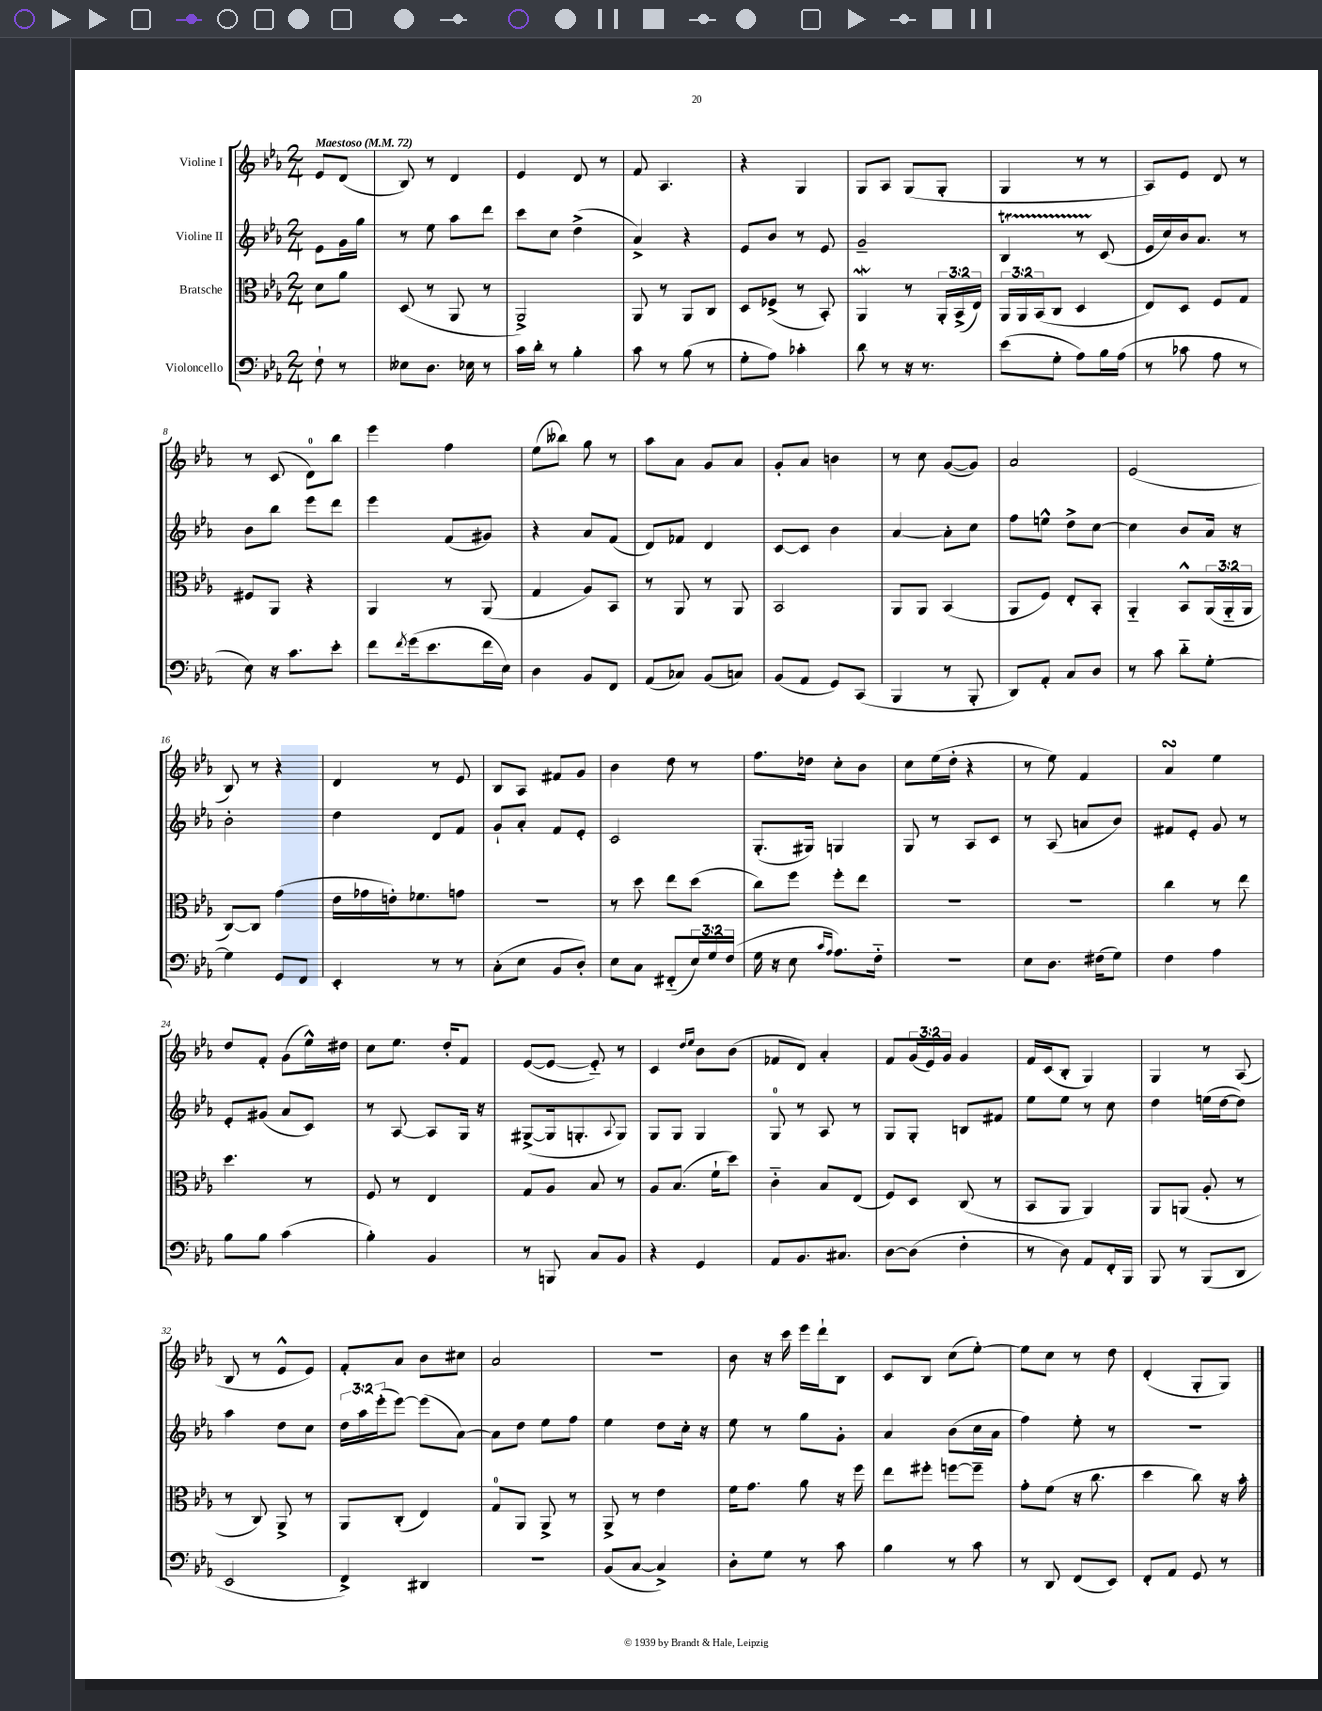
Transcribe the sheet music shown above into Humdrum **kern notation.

**kern	**kern	**kern	**kern
*part4	*part3	*part2	*part1
*staff4	*staff3	*staff2	*staff1
*I"Violoncello	*I"Bratsche	*I"Violine II	*I"Violine I
*clefF4	*clefC3	*clefG2	*clefG2
*k[b-e-a-]	*k[b-e-a-]	*k[b-e-a-]	*k[b-e-a-]
*M2/4	*M2/4	*M2/4	*M2/4
*MM72	*MM72	*MM72	*MM72
=	=	=	=
!	!	!	!LO:TX:a:B:t=Maestoso
8F`\	8d\L	8e-\L	8e-/L
8r	8a-\J	16g\L	(8d/J
.	.	16gg\JJ	.
=1	=1	=1	=1
8E--X\L	(8D/	8r	8B-/)
8.D\J	8r	8ee-\	8r
.	8AA-/	8aa-\L	4d/
16E-X\	.	.	.
8r	8r	8ddd\J	.
=2	=2	=2	=2
16c\LL	2AA-^/)	8ccc\L	4e-/
16d'\JJ	.	.	.
8r	.	8cc\J	.
4B-'\	.	(4dd^\	8d/
.	.	.	8r
=3	=3	=3	=3
8c\	8AA-/	4a-^/)	8f/
8r	8r	.	4.A-/
(8B-\	8AA-/L	4r	.
8r	8C/J	.	.
=4	=4	=4	=4
8G'\L	8D/L	8e-/L	4r
8A-\J)	(8F-X^/J	8b-/J	.
4c-X'\	8r	8r	4G/
.	8BB-'/)	8e-/	.
=5	=5	=5	=5
8d\	4AA-w/	2g~/	8G/L
8r	.	.	8A-/J
16r	8r	.	(8G/L
8.r	.	.	.
.	24AA-'/LL	.	8G'/J
.	(24BB-^/	.	.
.	24E-/JJ)	.	.
=6	=6	=6	=6
(8e-\L	24AA-/LL	4B-T/	4G/
.	24AA-/	.	.
.	(24BB-/J	.	.
8G'\J	8C/J	.	.
8A-\L)	4D/	8r	8r
16B-\L	.	(8c/	8r
(16A-\JJ	.	.	.
=7	=7	=7	=7
8r	8E-/L)	16e-/LL	8A-/L)
.	.	16cc/)	.
8c-X\	8D/J	16b-/J	8e-/J
.	.	8.a-/J	.
8A-\	8F/L	.	8d/
8r	8G/J	8r	8r
!!LO:LB:g=z
=8	=8	=8	=8
8E-\)	8F#X/L	8b-\L	8r
16r	8AA-/J	8bb-\J	(8c/
8.c\L	.	.	.
.	4r	8eee-\L	8d\L)
8e-'\J	.	8ddd\J	8bb-\J
=9	=9	=9	=9
8f\L	4AA-/	4eee-\	4eee-\
8qf/	.	.	.
(16g\k	.	.	.
8.e-\	.	.	.
.	8r	(8f/L	4ff\
16f\L	(8AA-/	8g#X/J)	.
16E-\JJ)	.	.	.
=10	=10	=10	=10
4D\	4G/	4r	(8ee-\L
.	.	.	8bb--X\J)
8BB-/L	8A-/L)	8a-/L	8gg\
8FF/J	8BB-/J	(8f/J	8r
=11	=11	=11	=11
(8AA-/L	8r	8d/L)	8aa-\L
8C-X/J)	8AA-/	8f-X/J	8a-\J
(8BB-/L	8r	4d/	8g/L
8Cn/J)	8AA-/	.	8a-/J
=12	=12	=12	=12
(8BB-/L	2BB-/	[8c/L	8g'/L
8AA-/J	.	8c/J]	8a-/J
8GG/L)	.	4b-\	4bn\
(8CC/J	.	.	.
=13	=13	=13	=13
4BBB-/	8AA-/L	[4a-/	8r
.	8AA-/J	.	8cc\
8r	(4BB-/	8a-'\L]	([8g/L
8BBB-'/	.	8cc\J	8g/J])
=14	=14	=14	=14
8DD/L)	8AA-/L	8ff\L	2a-/
8AA-'/J	8F/J)	8een^^\J	.
8C/L	8E-'/L	8dd^\L	.
8D/J	8BB-'/J	[8cc\J	.
=15	=15	=15	=15
8r	4AA-/	4cc\]	(2e-/
8c\	.	.	.
8d\L	8BB-^^/L	8b-/L	.
[8G'\J	(24AA-/L	16a-/Jk	.
.	24AA-/	.	.
.	.	16r	.
.	24AA-/JJ	.	.
!!LO:LB:g=z
=16	=16	=16	=16
4G\]	[8C/L)	2b-'\	8B-/)
.	8C/J]	.	8r
8GG/L	(4g\	.	4r
8FF/J	.	.	.
=17	=17	=17	=17
4EE-'/	16e-\LL	4dd\	4d/
.	16g-X\	.	.
.	16en'\J)	.	.
.	8.f-X\	.	.
8r	.	8d/L	8r
8r	8gn\J	8f/J	8e-/
=18	=18	=18	=18
(8C'\L	2r	8g`/L	8B-/L
8E-\J	.	8a-'/J	8A-/J
8BB-/L	.	8f/L	8f#X/L
8D'/J)	.	8e-'/J	8g/J
=19	=19	=19	=19
8E-\L	8r	2c/	4b-\
8C\J	8dd\	.	.
(8FF#X/L	8ee-\L	.	8dd\
24E-/L)	(8dd\J	.	8r
24G/	.	.	.
(24F/JJ	.	.	.
=20	=20	=20	=20
16G\	8cc\L)	(8.G'/L	8.ff\L
16r	.	.	.
8E-\	8ff\J	.	.
.	.	16G#X/Jk)	16dd-X\Jk
16qqc/LL	.	.	.
16qqA-/JJ	.	.	.
8.A-\L)	8ff'\L	4Gn/	8cc'\L
.	8ee-\J	.	8b-\J
16F\Jk	.	.	.
=21	=21	=21	=21
2r	2r	8G/	8cc\L
.	.	8r	(16ee-\L
.	.	.	16dd'\JJ
.	.	8A-/L	4r
.	.	8c/J	.
=22	=22	=22	=22
8E-\L	2r	8r	8r
8.D\J	.	(8A-/	8ee-\)
.	.	8an/L	4f/
(16F#X\KL	.	.	.
8G\J)	.	8b-/J)	.
=23	=23	=23	=23
4F\	4cc\	8f#X/L	4a-sSSs/
.	.	8e-'/J	.
4A-\	8r	8g/	4ee-\
.	8ee-\	8r	.
!!LO:LB:g=z
=24	=24	=24	=24
8B-\L	4.dd\	8e-'/L	8dd/L
8B-\J	.	(8g#X/J	8f'/J
(4c\	.	8a-/L	(8g\L
.	8r	8c/J)	16ee-^^\L)
.	.	.	16dd#X\JJ
=25	=25	=25	=25
4B-'\)	8F/	8r	8cc\L
.	8r	[8A-/	8.ee-\J
4BB-/	4E-/	8A-/L]	.
.	.	.	16dd'/KL
.	.	16G/Jk	8f/J
.	.	16r	.
=26	=26	=26	=26
8r	8G/L	([8G#X^/L	([8e-/L
8BBBn/	8A-/J	16G#/k]	8e-/J_
.	.	8.Gn'/	.
8C/L	8B-/	.	8e-/])
.	.	8qqA-/	.
8BB-/J	8r	8G/J)	8r
=27	=27	=27	=27
4r	8A-/L	8G/L	4c/
.	(8.B-/J	8G/J	.
.	.	.	16qqdd/LL
.	.	.	16qqee-/JJ
4GG/	.	4G/	8b-\L
.	16f`\KL	.	.
.	8dd\J)	.	(8b-\J
=28	=28	=28	=28
8AA-/L	4c\	8G/	8f-X/L
8.BB-/	.	8r	8d/J)
.	8B-/L	8A-/	4a-'/
8.C#X/J	.	.	.
.	(8E-/J	8r	.
=29	=29	=29	=29
[8D\L	8F/L)	8G/L	8f/L
(8D\J]	8D/J	8G'/J	(24g/L
.	.	.	24e-/)
.	.	.	24g/JJ
4F'\	(8C/	8Bn/L	4g/
.	8r	8f#X/J	.
=30	=30	=30	=30
8r	8BB-/L	8ee-\L	16f/LL
.	.	.	(16c/J
8D\)	8AA-/J	8ee-\J	8B-'/J
8AA-/L	4AA-/)	8r	4G/)
16FF'/L	.	8cc\	.
16BBB-/JJ	.	.	.
=31	=31	=31	=31
8BBB-/	8AA-/L	4dd\	4G/
8r	(8AAn/J	.	.
(8BBB-/L	8A-'/	(16een\LL	8r
.	.	[16dd\J	.
8DD/J	8r	8dd\J])	(8A-/
!!LO:LB:g=z
=32	=32	=32	=32
2EE-/	8r	4aa-\	8B-/
.	8C/)	.	8r
.	8AA-^/	8dd\L	8e-^^/L
.	8r	8cc\J	8e-/J)
=33	=33	=33	=33
4FF^/)	8AA-/L	24dd\LL	8f'/L
.	.	24aa-\	.
.	.	(24eee-'\J	.
.	(8C'/J	[8eee-\J)	8a-/J
4DD#X/	4E-/)	(8eee-\L]	8b-\L
.	.	[8a-\J)	8cc#X\J
=34	=34	=34	=34
2r	8G/L	8a-\L]	2a-/
.	8AA-/J	8dd\J	.
.	8AA-^/	8ee-\L	.
.	8r	8ff\J	.
=35	=35	=35	=35
(8BB-/L	8AA-^/	4ee-\	2r
[8C/J	8r	.	.
4C^/])	4e-\	8dd\L	.
.	.	16cc'\Jk	.
.	.	16r	.
=36	=36	=36	=36
8D'\L	16f\KL	8ee-\	8b-\
.	8.g\J	.	.
8G\J	.	8r	16r
.	.	.	16ccc\
8r	8a-\	8gg\L	16eee-\LL
.	.	.	16ddd`\J
8c\	16r	8g'\J	8B-\J
.	16ff\	.	.
=37	=37	=37	=37
4B-\	8ee-\L	4a-/	8c/L
.	8ff#X'\J	.	8B-/J
8r	[8ffn\L	(8b-\L	(8cc\L
8c\	8ff~\J]	16cc\L	[8ee-'\J)
.	.	16a-\JJ	.
=38	=38	=38	=38
8r	8g'\L	4ff\)	8ee-\L]
8DD/	(8f\J	.	8cc\J
(8FF/L	16r	8ee-'\	8r
.	8.cc\	.	.
8EE-/J)	.	8r	8dd\
=39	=39	=39	=39
8FF'/L	4dd\	2r	(4d'/
8AA-/J	.	.	.
8GG/	8cc\)	.	8G'/L
8r	16r	.	8G/J)
.	16b-'\	.	.
==	==	==	==
*-	*-	*-	*-
